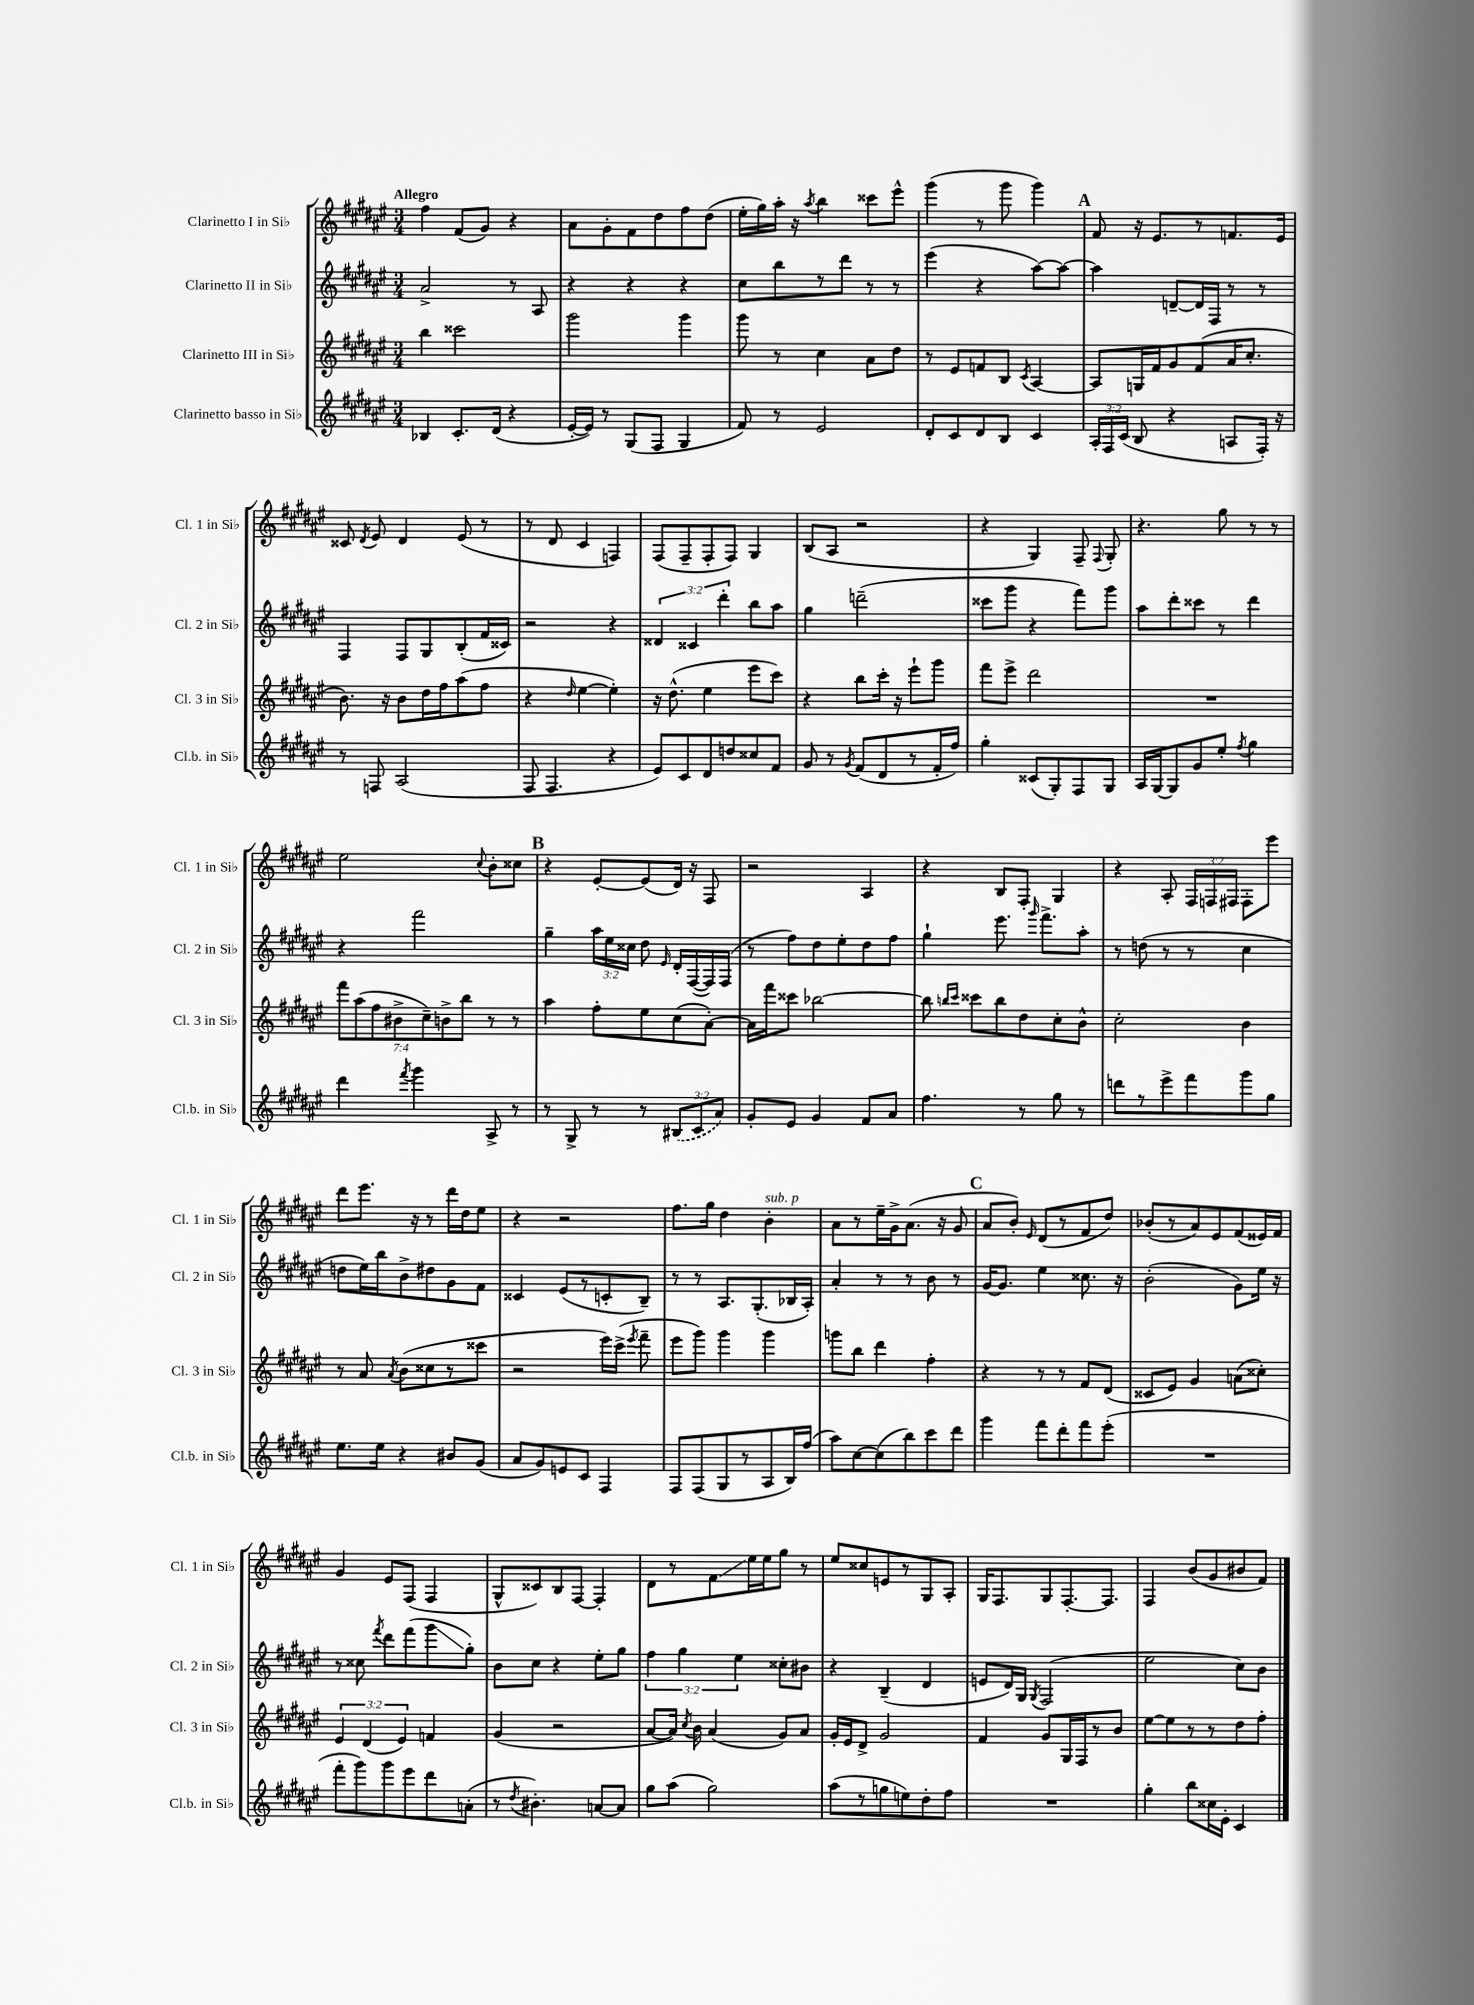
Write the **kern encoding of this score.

**kern	**kern	**kern	**kern
*staff4	*staff3	*staff2	*staff1
*clefG2	*clefG2	*clefG2	*clefG2
*k[f#c#g#d#a#e#]	*k[f#c#g#d#a#e#]	*k[f#c#g#d#a#e#]	*k[f#c#g#d#a#e#]
*M3/4	*M3/4	*M3/4	*M3/4
4B-	4bb	2a#^	4ff#
8.c#'	2ccc##	.	(8f#
.	.	.	8g#)
(16d#	.	.	.
4r	.	8r	4r
.	.	8A#	.
=	=	=	=
[16e#'	2ggg#	4r	8a#
16e#])	.	.	.
8r	.	.	8g#'
(8G#	.	4r	8f#
8F#	.	.	8dd#
4G#	4ggg#	4r	8ff#
.	.	.	(8dd#
=	=	=	=
8f#)	8ggg#	8cc#	16ee#'
.	.	.	16gg#)
8r	8r	8bb	16aa#'
.	.	.	16r
.	.	.	8qaa#
2e#	4cc#	8r	4bb
.	.	8ddd#	.
.	8a#	8r	8ccc##
.	8dd#	8r	8eee#^^
=	=	=	=
8d#'	8r	(4eee#	(4ggg#
8c#	8e#	.	.
8d#	8f	4r	8r
8B	8B	.	8ggg#
.	8qc#	.	.
4c#	[4A#	[8aa#)	4ggg#)
.	.	8aa#_	.
=	=	=	=
24A#'	8A#]	4aa#]	8f#
24F#	.	.	.
(24c#	.	.	.
8B	16G	.	16r
.	16f#	.	8.e#
4r	8g#	[8d~	.
.	(8f#	16d]	8r
.	.	16F#	.
8A	16a#	8r	8.f
.	8.cc#'	.	.
16F#')	.	8r	.
16r	.	.	16e#
=	=	=	=
8r	8.b)	4F#	8c##
.	.	.	8qd#
8F	.	.	8e#
.	16r	.	.
(2A#	8b	8F#	4d#
.	16dd#	8G#	.
.	16ff#	.	.
.	(8aa#	(8B'	(8e#
.	8ff#	16f#	8r
.	.	16c##)	.
=	=	=	=
8F#	4r	2r	8r
4.F#	.	.	8d#
.	16qqdd#	.	.
.	[4ee#	.	4c#
4r	4ee#'])	4r	4F)
=	=	=	=
8e#)	16r	6d##	(8F#
.	(8.dd#^^	.	.
8c#	.	.	8F#~
.	.	6c##	.
8d#	4ee#	.	8F#'
.	.	6ddd#'	.
8dd	.	.	8F#)
8cc##	8eee#	8bb	4G#
8f#	8ccc#)	8aa#	.
=	=	=	=
8g#	4r	4gg#	(8B
8r	.	.	8A#
8qg#	.	.	.
(8f#	8bb	(2ddd~	2r
8d#	16ccc#'	.	.
.	16r	.	.
8r	8eee#`	.	.
16f#'	8ggg#	.	.
16ff#)	.	.	.
=	=	=	=
4gg#'	8fff#	8ccc##	4r
.	8eee#^	8ggg#	.
(8c##	2ddd#	4r	4G#)
8G#')	.	.	.
8F#	.	8fff#)	8F#~
.	.	.	8qqF#
8G#	.	8ggg#	8G#'
=	=	=	=
16A#	2.r	8aa#	4.r
[16G#	.	.	.
8G#]	.	8ddd#'	.
8g#	.	8ccc##	.
8ee#'	.	8r	8gg#
8qff#	.	.	.
4gg#	.	4ddd#	8r
.	.	.	8r
=	=	=	=
4ddd#	14fff#	4r	2ee#
.	(14aa#	.	.
.	14ff#	.	.
.	14b#^	.	.
8qfff#	.	.	.
4ggg#	.	2fff#	.
.	14cc#~)	.	.
.	14b^	.	.
.	14bb	.	.
.	.	.	8qqcc#
8A#^	8r	.	8b'
8r	8r	.	8cc##
=	=	=	=
8r	4aa#	4gg#~	4r
8G#^	.	.	.
8r	8ff#'	24aa#	[8e#'
.	.	24ee#	.
.	.	24cc##	.
8r	8ee#	8dd#	(8e#]
.	.	16qqe#	.
(12B#	(8cc#	16d#'	16d#)
.	.	([16F#	16r
12c#	.	.	.
.	[8a#')	16F#])	8F#
12a#)	.	.	.
.	.	(16F#	.
=	=	=	=
8g#'	16a#]	8r	2r
.	16fff#	.	.
8e#	8ccc##	8ff#)	.
4g#	[2bb-	8dd#	.
.	.	8ee#'	.
8f#	.	8dd#	4A#
8a#	.	8ff#	.
=	=	=	=
4.ff#	8bb-]	4gg#`	4r
.	16qqbb	.	.
.	16qqccc#	.	.
.	8ccc##	.	.
.	8bb	8.eee#	8B
8r	8dd#	.	8F#'
.	.	16qqggg#	.
.	.	8.fff#^	.
8gg#	8cc#'	.	4G#
8r	8b^^	8aa#'	.
=	=	=	=
8ddd	2cc#'	8r	4r
8r	.	(8dd	.
8eee#^	.	8r	8A#'
8fff#	.	8r	24F#
.	.	.	24F
.	.	.	24F#
8ggg#	4b	4cc#	8F#'
8gg#	.	.	8eee#
=	=	=	=
8.ee#	8r	8dd	8ddd#
.	8a#	16ee#)	8.eee#
16ee#	.	16bb	.
.	8qa#	.	.
4r	(8b	8b^	.
.	.	.	16r
.	8cc##	8dd#	8r
8b#	8r	8g#	16ddd#
.	.	.	16dd#
(8g#	8ccc##	8f#	8ee#
=	=	=	=
8a#	2r	4c##	4r
8g#)	.	.	.
8e	.	(8e#	2r
8c#	.	8r	.
4F#	16eee#)	8c'	.
.	(16ccc#^	.	.
.	8qeee#	.	.
.	8fff#~	8B~)	.
=	=	=	=
8F#	8eee#	8r	8.ff#
(8F#	8ggg#)	8r	.
.	.	.	16gg#
8G#	4ggg#	8.A#	4dd#
8r	.	.	.
.	.	(8.G#'	.
8A#	4ggg#	.	4b'
16B)	.	16B-	.
(16ff#	.	16A#')	.
=	=	=	=
8aa#)	8ggg	4a#'	8a#
[8cc#	8bb	.	8r
(8cc#]	4ddd#	8r	16ee#~
.	.	.	16g#^
8bb)	.	8r	(8.a#
8ccc#	4ff#'	8b	.
.	.	.	16r
8ddd#	.	8r	8g#
=	=	=	=
4ggg#	4r	[16g#	8a#
.	.	8.g#]	.
.	.	.	8b')
.	.	.	16qqe#
8fff#	8r	4ee#	(8d#
8ddd#'	8r	.	8r
8fff#	8f#	8.cc##	8f#
(8eee#'	(8d#	.	8dd#)
.	.	16r	.
=	=	=	=
2.r	8c##	(2b'	(8b-'
.	8e#)	.	8r
.	4g#	.	8a#)
.	.	.	8e#
.	(8a	8g#)	(8f#
.	8cc##')	16ee#	16e##)
.	.	16r	16f#
=	=	=	=
8fff#'	6e#	8r	4g#
8ggg#)	.	8cc##	.
.	(6d#	.	.
.	.	8qfff#	.
8ggg#	.	8ddd#	8e#
.	6e#)	.	.
8eee#	.	(8fff#	(8F#
8ddd#	4f	8ggg#	4F#
(8a'	.	8gg#')	.
=	=	=	=
8r	(4g#	8b	8G#^^
8qdd#	.	.	.
4.b#')	.	8cc#	8c##)
.	2r	4r	8B
.	.	.	[8F#
[8a	.	8ee#'	4F#']
8a]	.	8gg#	.
=	=	=	=
8gg#	[8a#	6ff#	8d#
(8aa#	16a#])	.	8r
.	.	6gg#	.
.	8qcc#	.	.
.	16b	.	.
2gg#)	(4a#	.	8f#
.	.	6ee#	.
.	.	.	16ee#
.	.	.	16ee#
.	8g#)	8cc##'	8gg#
.	8a#	8b#	8r
=	=	=	=
(8aa#	16g#'	4r	8ee#
.	16e#	.	.
8r	8d#^	.	8cc##
8gg	2g#	(4B~	8e
8ee)	.	.	8r
8dd#'	.	4d#	8G#
8ff#	.	.	8A#'
=	=	=	=
2.r	4f#	8e	16G#
.	.	.	8.F#
.	.	16d#)	.
.	.	16G#	.
.	.	8qG#	.
.	8g#	(2F#	8G#
.	16G#	.	[8.F#'
.	16F#	.	.
.	8r	.	.
.	.	.	8.F#]
.	8b	.	.
=	=	=	=
4gg#'	[8ee#	2ee#	4F#
.	8ee#]	.	.
8bb	8r	.	(8b
16cc##	8r	.	8g#
16e#'	.	.	.
4c#	8dd#	8cc#)	8b#
.	8ff#'	8b	8f#)
==	==	==	==
*-	*-	*-	*-
